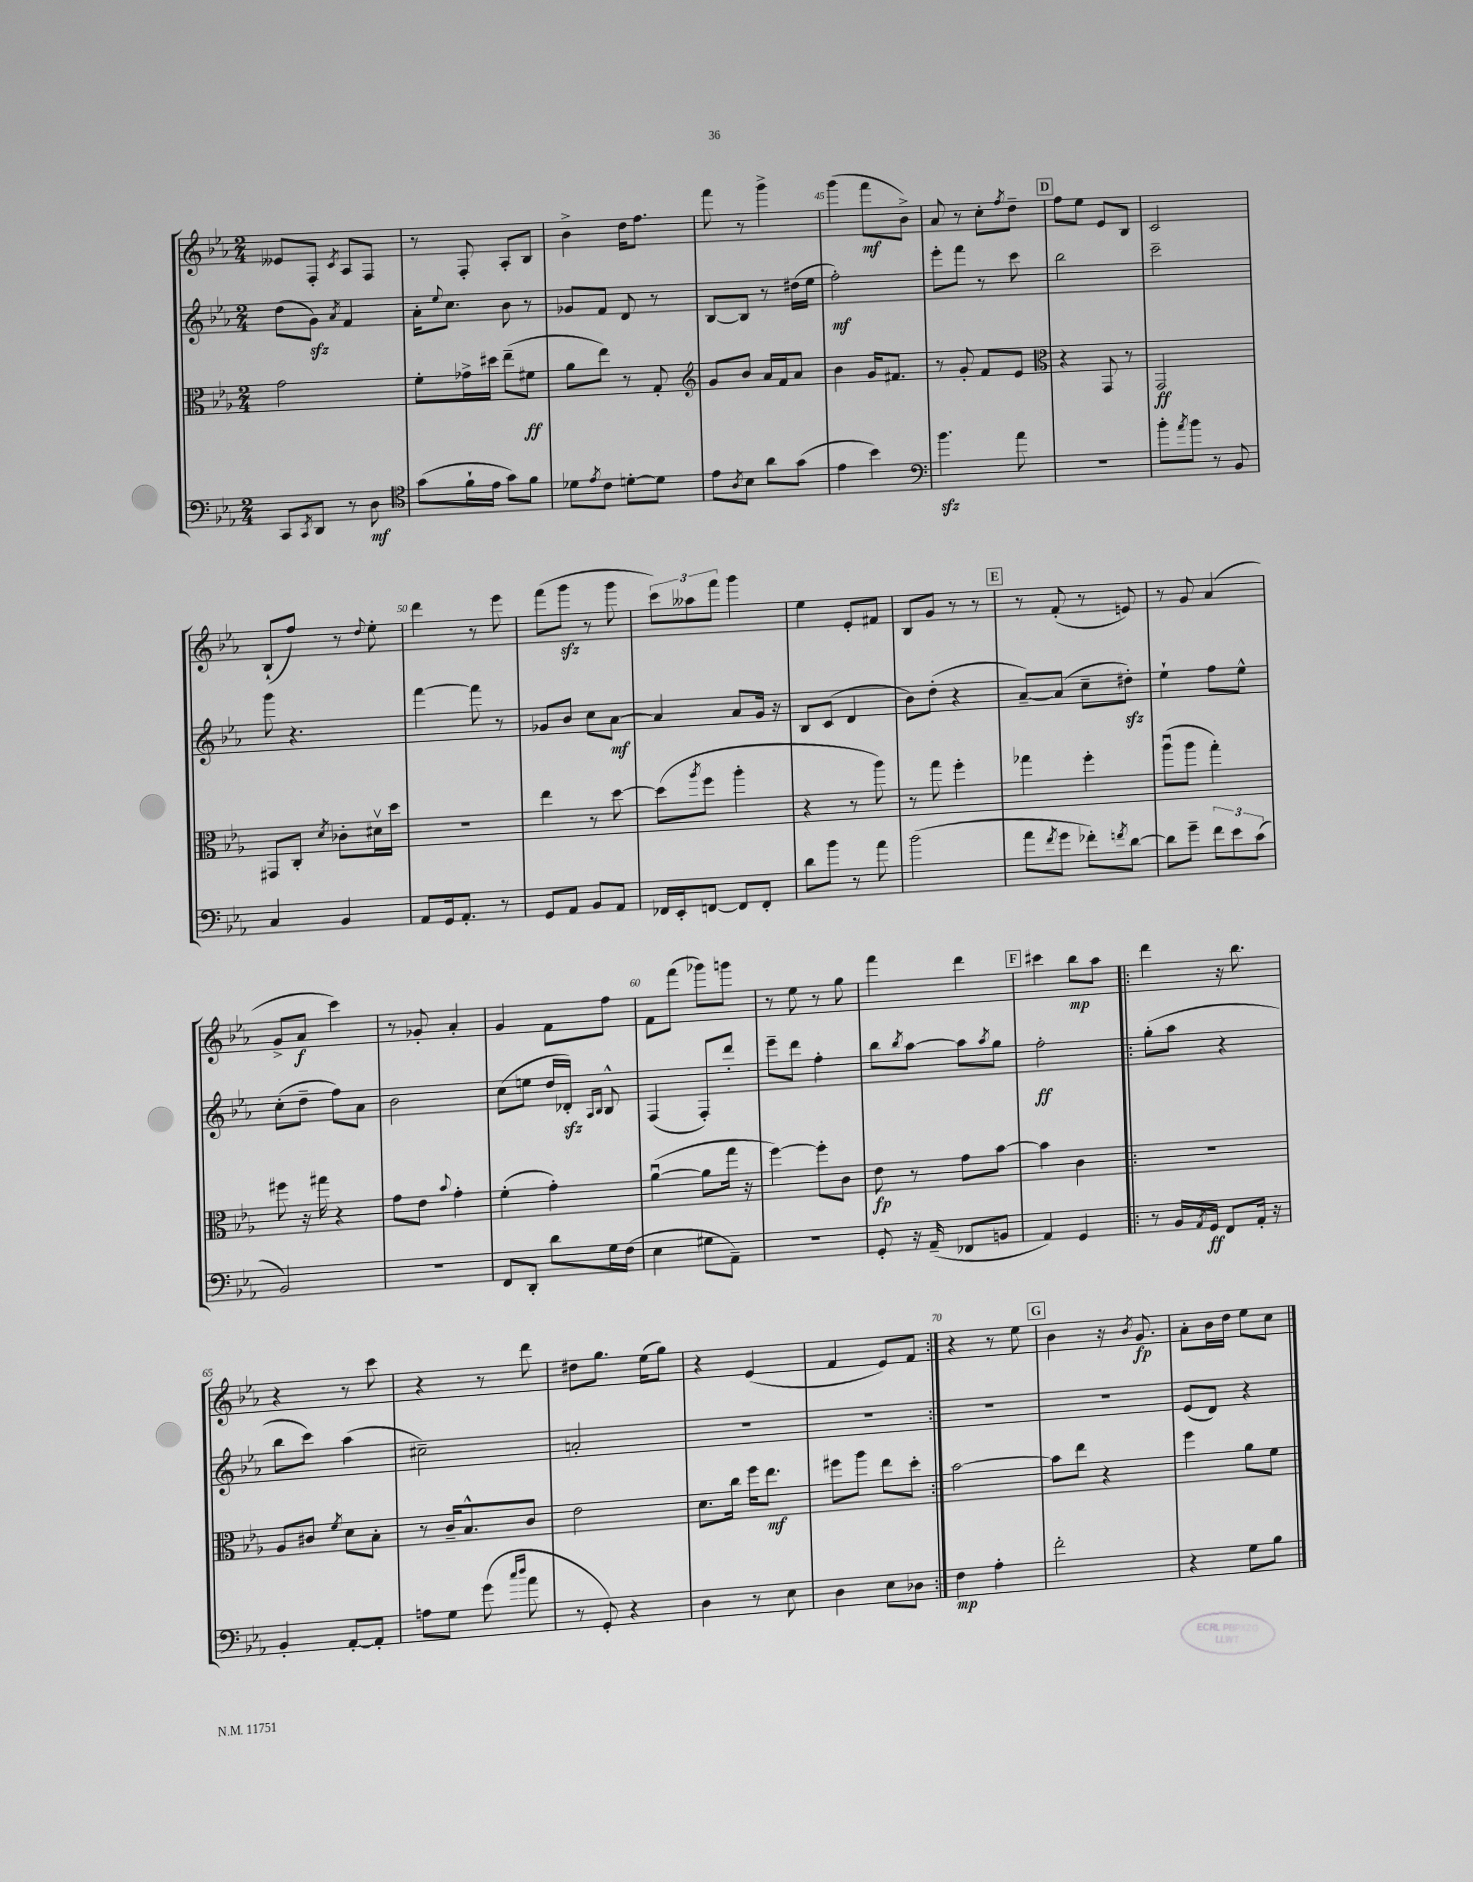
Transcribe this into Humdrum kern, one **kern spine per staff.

**kern	**kern	**kern	**kern
*staff4	*staff3	*staff2	*staff1
*clefF4	*clefC3	*clefG2	*clefG2
*k[b-e-a-]	*k[b-e-a-]	*k[b-e-a-]	*k[b-e-a-]
*M2/4	*M2/4	*M2/4	*M2/4
8CC/L	2g\	(8dd\L	8e--/L
8qCC/	.	.	.
8DD/J	.	8g\J)	8F'/J
.	.	8qa-/	8qc/
8r	.	4f/	8A-/L
8D\	.	.	8F/J
=	=	=	=
*clefC4	*	*	*
(8g\L	8f'\L	16a-'\LK	8r
.	.	8qqee-/	.
.	.	8.cc\J	.
16f`\L	16g-^\L	.	8F'/
16e-\JJ	16dd#\JJ	.	.
8g\L)	(8ee-~\L	8b-\	8A-'/L
8f\J	8f#\J	8r	8B-/J
=	=	=	=
8d-\L	8a-\L	8g-/L	4b-^\
8qe-/	.	.	.
8c\J	8ee-\J)	8f/J	.
[8d'\L	8r	8d/	16dd\LK
.	.	.	8.ff\J
8d\]J	8G'/	8r	.
=	=	=	=
*	*clefG2	*	*
8e-\L	8g/L	[8B-/L	8fff\
8qA-/	.	.	.
8B-\J	8b-/J	8B-/]J	8r
8a-\L	16a-/LL	8r	4ggg^\
.	16f/J	.	.
(8g\J	8a-/J	(16dd#\LL	.
.	.	16ee-\JJ	.
=	=	=	=
4e-\	4b-\	2ff'\)	(4ggg\
4b-\)	16g/LK	.	8fff\L
.	8.f#/J	.	.
.	.	.	8b-^\J)
=	=	=	=
*clefF4	*	*	*
4.b-\	8r	8eee-'\L	8a-/
.	8g'/	8fff\J	8r
.	8f/L	8r	8cc'\L
.	.	.	8qff/
8a-\	8e-/J	8ccc\	8dd~\J
=	=	=	=
*	*clefC3	*	*
2r	4r	2bb-\	8ff\L
.	.	.	8ee-\J
.	8GG/	.	8e-/L
.	8r	.	8B-/J
=	=	=	=
8b-'\L	2GG/	2ccc~\	2c/
8qa-/	.	.	.
8b-\J	.	.	.
8r	.	.	.
8BB-/	.	.	.
=	=	=	=
4C/	8GG#/L	8ggg\	(8B-`/L
.	8C'/J	4.r	8ff/J)
.	8qd/	.	.
4BB-/	8c-'\L	.	8r
.	.	.	8qqdd/
.	16d#v\L	.	8ee-'\
.	16dd\JJ	.	.
=	=	=	=
8AA-/L	2r	[4fff\	4ddd\
16GG/k	.	.	.
8.AA-'/J	.	.	.
.	.	8fff\]	8r
8r	.	8r	8eee-\
=	=	=	=
8GG/L	4ee-\	8g-/L	(8fff\L
8AA-/J	.	8b-/J	8ggg\J
8BB-/L	8r	8cc\L	8r
8AA-/J	[8dd\	[8a-\J	8ggg\
=	=	=	=
16FF-/LL	(8dd\]L	4a-/]	12ccc\L)
16EE-'/J	.	.	.
.	.	.	12aa--\
.	8qaa-/	.	.
[8FF/J	8ff\J	.	.
.	.	.	12fff\J
8FF/]L	4aa-'\	8a-/L	4ggg\
8FF'/J	.	16g/Jk	.
.	.	16r	.
=	=	=	=
8d\L	4r	8B-/L	4ee-\
8b-\J	.	(8c/J	.
8r	8r	4d/	8e-'/L
8a-\	8aa-\)	.	8f#/J
=	=	=	=
(2b-\	8r	8b-\L)	8B-/L
.	8gg\	(8dd'\J	8g/J
.	4ff'\	4r	8r
.	.	.	8r
=	=	=	=
8a-\L	4gg-\	[8a-~/L)	8r
8qf/	.	.	.
8g\J	.	(8a-/]J	(8f'/
8f-'\L)	4ff'\	8cc~\L	8r
8qf/	.	.	.
[8d\J	.	8dd#'\J)	8e/)
=	=	=	=
8d\]L	(8aa-u\L	4ee-`\	8r
8g~\J	8aa-\J	.	8g/
12f\L	4gg'\)	8ff\L	(4a-/
12e-\	.	.	.
.	.	8ee-^^\J	.
(12c\J	.	.	.
=	=	=	=
2BB-/)	8ff#\	(8cc'\L	8g^/L
.	16r	8dd~\J	8a-/J
.	16gg#\	.	.
.	4r	8ff\L)	4ccc\)
.	.	8a-\J	.
=	=	=	=
2r	8g\L	2b-\	8r
.	8e-\J	.	8g-'/
.	8qqb-/	.	.
.	4g'\	.	4a-'/
=	=	=	=
8FF/L	(4f'\	(8cc\L	4g/
8DD'/J	.	8ee\J	.
8d\L	4g'\)	16dd/LL	8f\L
.	.	16d-'/JJ)	.
.	.	16qqA-/LL	.
.	.	16qqB-/JJ	.
16G\L	.	8B-^^/	8ff\J
(16F\JJ	.	.	.
=	=	=	=
4E-\	([4a-u\	(4F/	8f\L
.	.	.	(8fff\J
8G#\L	8a-\]L	8F'/L)	8ggg-\L)
8AA-~\J)	16gg\Jk	8ddd'/J	8ggg\J
.	16r	.	.
=	=	=	=
2r	[4ff\)	8eee-~\L	8r
.	.	8ddd\J	8ee-\
.	8ff'\]L	4ff'\	8r
.	8c\J	.	8gg\
=	=	=	=
8GG'/	8e-\	8bb-\L	4fff\
.	.	8qbb-/	.
16r	8r	[8aa-\J	.
(16AA-~/	.	.	.
8FF-/L	8g\L	8aa-\]L	4ddd\
.	.	8qaa-/	.
8BB/J	[8b-\J	8gg\J	.
=	=	=	=
4AA-/)	4b-\]	2ff'\	4ccc#\
4GG/	4c\	.	8bb-\L
.	.	.	8aa-\J
=!|:	=!|:	=!|:	=!|:
8r	2r	(8gg'\L	4ddd\
16BB-/LL	.	8aa-\J	.
8qAA-/	.	.	.
16GG/JJ	.	.	.
8FF/L	.	4r	16r
.	.	.	8.bb-\
16AA-'/Jk	.	.	.
16r	.	.	.
=	=	=	=
4BB-'/	8A-/L	8bb-\L	4r
.	8c#/J	8ccc\J)	.
.	8qf/	.	.
[8AA-'/L	8d\L	(4aa-\	8r
8AA-'/]J	8B-'\J	.	8ccc\
=	=	=	=
8A\L	8r	2cc#~\)	4r
8G\J	16c~/LK	.	.
.	8.B-^^/	.	.
(8g\	.	.	8r
16qqcc/LL	.	.	.
16qqdd/JJ	.	.	.
8a-\	8c/J	.	8ddd\
=	=	=	=
8r	2e-\	2a'/	8dd#\L
8GG'/)	.	.	8.gg\J
4r	.	.	.
.	.	.	(16ee-\LK
.	.	.	8gg\J)
=	=	=	=
4D\	8.d\L	2r	4r
.	16cc\Jk	.	.
8r	16ff\LK	.	(4e-/
.	8.ee-\J	.	.
8E-\	.	.	.
=	=	=	=
4D\	8ff#\L	2r	4f/
.	8aa-\J	.	.
8E-\L	8ee-\L	.	8e-/L)
8D-\J	8dd'\J	.	8f/J
=:|!	=:|!	=:|!	=:|!
4F\	[2b-\	2r	4r
4A-'\	.	.	8r
.	.	.	8ee-\
=	=	=	=
2f'\	8b-\]L	2r	4b-\
.	8ee-\J	.	.
.	4r	.	16r
.	.	.	8qb-/
.	.	.	8.g/
=	=	=	=
4r	4ff\	(8e-/L	8a-'\L
.	.	8d/J)	16b-\L
.	.	.	16dd\JJ
8G\L	8a-\L	4r	8ee-\L
8B-\J	8f\J	.	8cc\J
==	==	==	==
*-	*-	*-	*-
